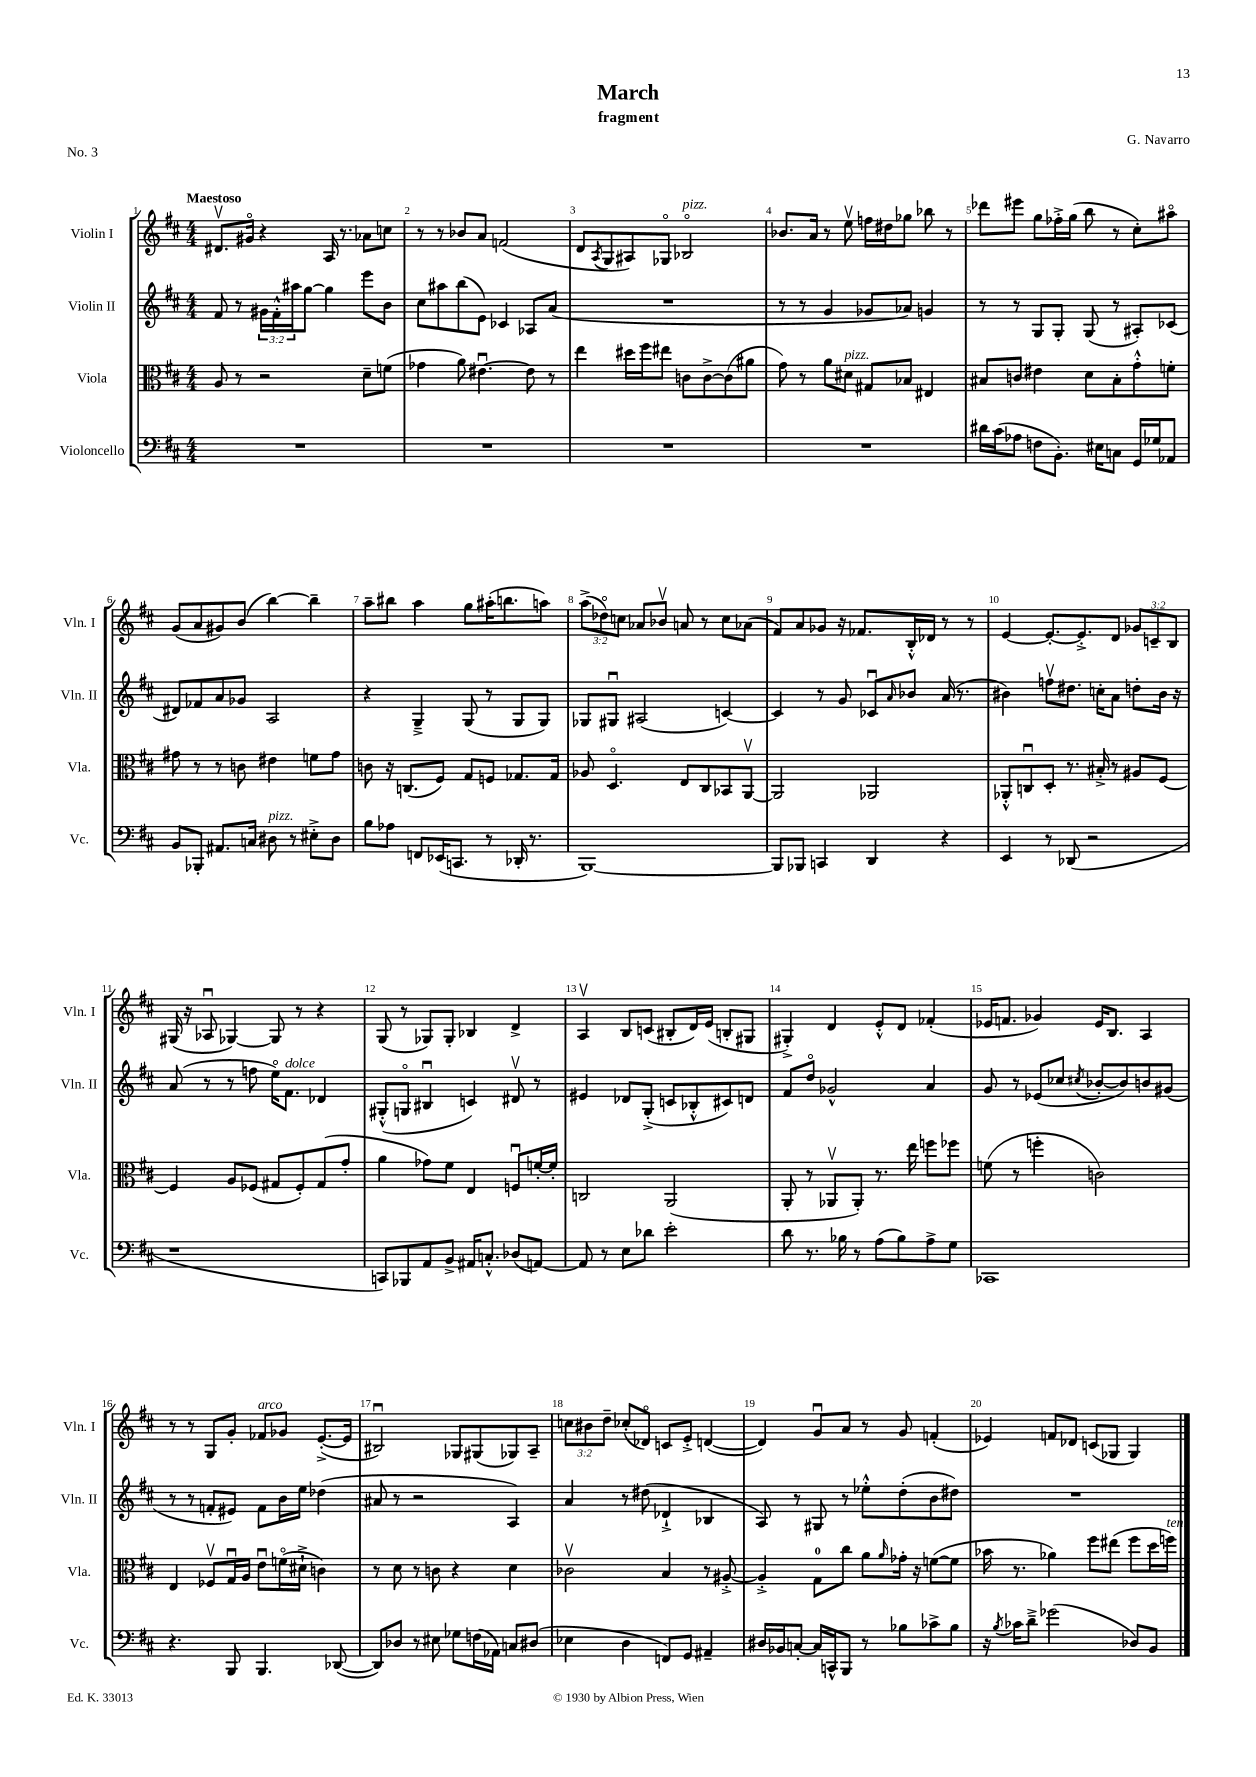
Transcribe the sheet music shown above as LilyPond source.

\header { title = "March" composer = "G. Navarro" subtitle = "fragment" piece = "No. 3" }
<<
\new StaffGroup <<
\new Staff = "s0" \with { instrumentName = "Violin I" shortInstrumentName = "Vln. I" } {
    \clef treble \key d \major \numericTimeSignature \time 4/4 \override Staff.TupletNumber.text = #tuplet-number::calc-fraction-text \tempo "Maestoso"
    dis'8.\upbow gis'16\flageolet r4 a16 r8. aes'8 c''8 |
    r8 r8 bes'8 a'8 f'2( |
    d'8 \acciaccatura { a8 } g8 ais8) ges8\flageolet bes2\flageolet^\markup { \italic "pizz." } |
    bes'8. a'16 r8 e''8\upbow f''16 dis''16 ges''8 bes''8 r8 |
    des'''8 eis'''8 g''8 fes''16-.-> g''16( b''8 r8 cis''8-.) ais''8\flageolet |
    g'8( a'8 gis'8) b'8( b''4~) b''4-- |
    a''8-- bis''8 a''4 g''8 ais''16-.( b''8. a''8) |
    \tuplet 3/2 { a''8->( des''8\flageolet) c''8 } aes'8 bes'8\upbow a'8 r8 c''8 aes'8( |
    fis'8) a'8 ges'8 r16 fes'8. b16-.-^ des'16 r8 r8 |
    e'4~ e'8.~-. e'8.-.-> d'8 \tuplet 3/2 { ges'8 c'8-- b8 } |
    gis16( r16 aes8\downbow ges4~) ges8 r8 r4 |
    g8( r8 ges8) ges8-. bes4 d'4-> |
    a4\upbow b8 c'8( bis8-. d'16) e'16( b8-. gis8 |
    gis4-.->) d'4 e'8-.-^ d'8 fes'4-.( |
    ees'16 f'8. ges'4) ees'16 b8. a4 |
    r8 r8 g8 g'8-. fes'8^\markup { \italic "arco" } ges'8 e'8.~-.->( e'16 |
    bis2\downbow) ges8 gis8( ges8) a8-- |
    \tuplet 3/2 { c''8 bis'8 d''8-- } ces''8-.( des'8\flageolet) c'8 e'8-.-> d'4~( |
    d'4) g'8\downbow a'8 r8 g'8 f'4-.( |
    ees'4) f'8 des'8 c'8( ges8 ges4) \bar "|." |
}
\new Staff = "s1" \with { instrumentName = "Violin II" shortInstrumentName = "Vln. II" } {
    \clef treble \key d \major \numericTimeSignature \time 4/4 \override Staff.TupletNumber.text = #tuplet-number::calc-fraction-text
    fis'8 r8 \tuplet 3/2 { gis'16 fis'16-.-^ ais''16 } g''8~ g''4 e'''8 b'8 |
    cis''8 ais''8 b''8( e'8) ces'4 aes8 a'8( |
    R1 |
    r8 r8 g'4 ges'8 aes'8) g'4 |
    r8 r8 g8 g8-. g8( r8 ais8-.) ces'8( |
    dis'8) fes'8 a'8 ges'8 a2 |
    r4 g4---> g8( r8 g8 g8) |
    ges8 gis8\downbow ais2( c'4~) |
    c'4 r8 g'8 ces'8\downbow \grace { a'16 } bes'8 a'16( r8. |
    bis'4) f''8\upbow dis''8. c''16-. a'8 d''8-. bis'16 r16 |
    a'8( r8 r8 f''8 e''16\flageolet) fis'8.^\markup { \italic "dolce" } des'4 |
    gis8-.-^( g8\flageolet bis4\downbow c'4) dis'8\upbow r8 |
    eis'4 des'8 g8-.->( c'8 bes8-.-^ cis'8) d'8 |
    fis'8 d''8\flageolet ges'2-^ a'4 |
    g'8 r8 ees'8( ces''8 \acciaccatura { cis''8 } bes'8~-. bes'8) b'8 gis'8( |
    r8 r8 f'8-. eis'8) f'8 b'16 e''16 des''4( |
    ais'8 r8 r2 a4) |
    a'4 r8 dis''8( des'4-!-> bes4 |
    a8) r8 gis8 r8 ees''8-.-^ d''8-.( b'8 dis''8) |
    R1 \bar "|." |
}
\new Staff = "s2" \with { instrumentName = "Viola" shortInstrumentName = "Vla." } {
    \clef alto \key d \major \numericTimeSignature \time 4/4
    a8 r8 r2 d'8-- f'8( |
    ges'4 a'8) eis'4.~\downbow eis'8 r8 |
    e''4 dis''16 fis''16 eis''8 c'8 c'8~-> c'8( ais'8 |
    g'8) r8 a'8 dis'8^\markup { \italic "pizz." } gis8 bes8 eis4 |
    bis8 c'8 eis'4 d'8 bis8-. g'8-.-^ f'8-. |
    gis'8 r8 r8 c'8 eis'4 f'8 gis'8 |
    c'8 r16 c8.( fis8) g8 f8 ges8. ges16 |
    aes8 d4.\flageolet e8 cis8 bes,8 a,8~\upbow |
    a,2 aes,2 |
    aes,8-.-^ c8\downbow d8-. r8. bis16-.-> r8 ais8 fis8~ |
    fis4 a8 fes8( gis8 fes8-.) gis8( g'8-. |
    a'4 ges'8) fis'8 e4 f8\downbow f'16~-. f'16-. |
    c2 a,2( |
    a,8-. r8 aes,8\upbow aes,8-.) r8. e''16 f''8 fes''8 |
    f'8( r8 f''4-. c'2) |
    e4 fes8\upbow g16\downbow a16 e'8\downbow f'16\flageolet( dis'16-!-> c'4) |
    r8 d'8 r8 c'8 r4 d'4 |
    ces'2\upbow b4 r8 ais8~-.-> |
    ais4-.-> g8-0 cis''8 a'8 \grace { a'16 } ges'16-. r16 f'8~( f'8 |
    bes'16 r8. aes'4) fis''8 eis''8( fis''8 d''16 f''16^\markup { \italic "ten." }) \bar "|." |
}
\new Staff = "s3" \with { instrumentName = "Violoncello" shortInstrumentName = "Vc." } {
    \clef bass \key d \major \numericTimeSignature \time 4/4
    R1 |
    R1 |
    R1 |
    R1 |
    dis'16 cis'16( aes8 f8 b,8.-.) eis16 c8 g,16 ges16 aes,8 |
    b,8 bes,,8-. ais,8. c16 dis8^\markup { \italic "pizz." } r8 eis8-.-> dis8 |
    b8 aes8 f,8 ees,16( c,8. r8 des,16-. r8. |
    b,,1~) |
    b,,8 bes,,8 c,4 d,4 r4 |
    e,4 r8 des,8( r2 |
    r1 |
    c,8) bes,,8 a,8 b,8-> ais,16 c8.-.-^ des8( a,8~) |
    a,8 r8 e8 des'8 e'2-. |
    d'8 r8. bes16 r8 a8( bes8) a8-> g8 |
    ces,1 |
    r4. b,,8 b,,4. des,8~( |
    des,8) des8 r8 eis8 ges8 f16( aes,16) c8 dis8( |
    ees4 d4 f,8) g,8 ais,4-- |
    dis16 bes,16 c8~-. c16 c,16-^ b,,8 r8 bes8 ces'8-> bes8 |
    r16 \acciaccatura { b8 } ces'16 d'8---> ges'2( des8) b,8 \bar "|." |
}
>>
>>
\layout { \context { \Score \override BarNumber.break-visibility = ##(#f #t #t) barNumberVisibility = #all-bar-numbers-visible } }
